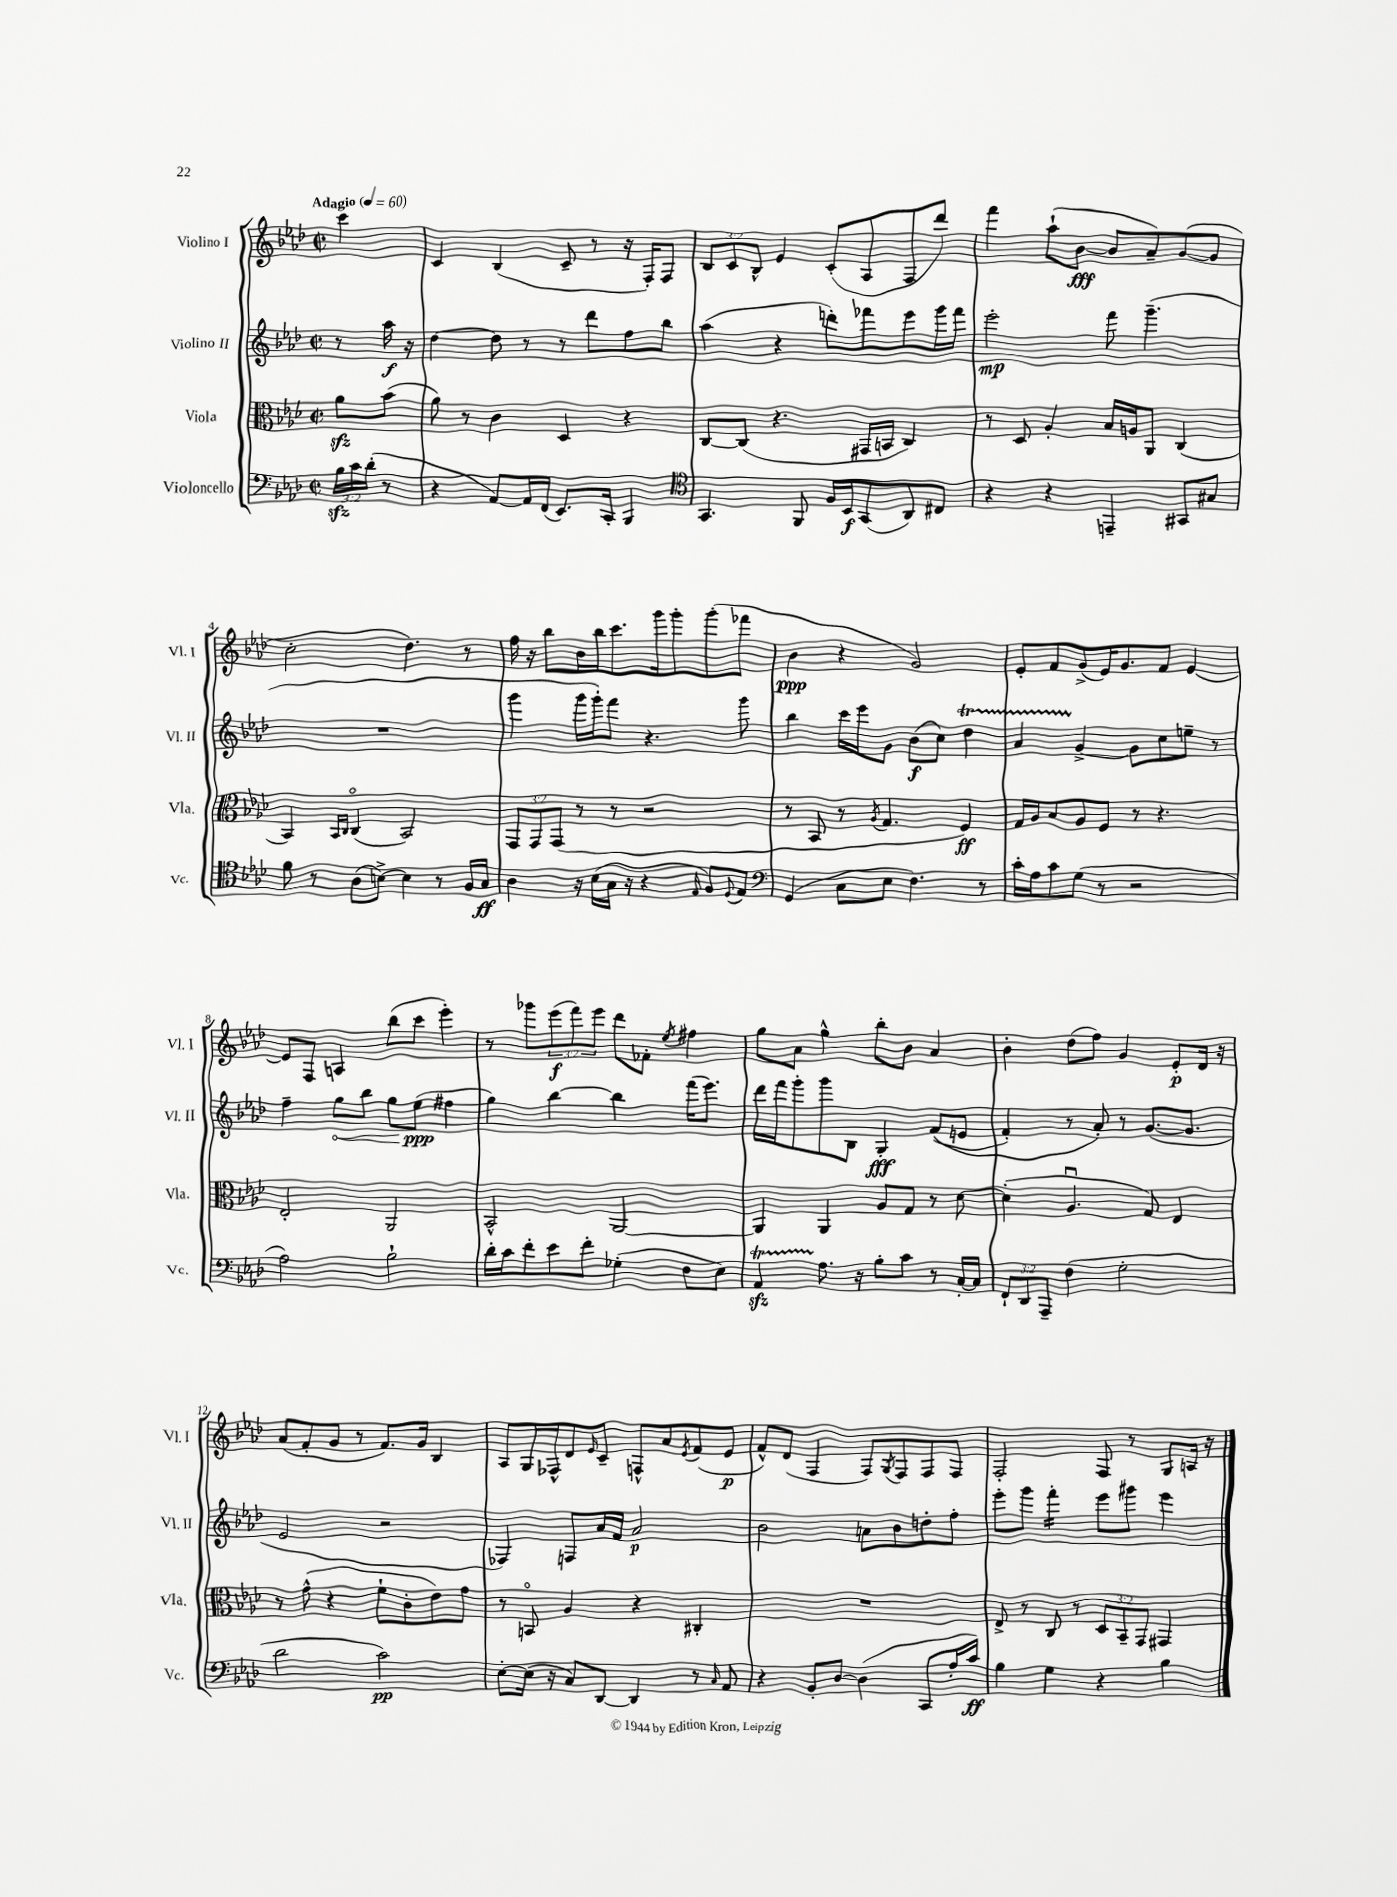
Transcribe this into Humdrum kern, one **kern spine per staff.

**kern	**kern	**kern	**kern
*staff4	*staff3	*staff2	*staff1
*clefF4	*clefC3	*clefG2	*clefG2
*k[b-e-a-d-]	*k[b-e-a-d-]	*k[b-e-a-d-]	*k[b-e-a-d-]
*M2/2	*M2/2	*M2/2	*M2/2
*met(c|)	*met(c|)	*met(c|)	*met(c|)
*MM60	*MM60	*MM60	*MM60
24B-	8a-	8r	4ccc
24c	.	.	.
(24d-'	.	.	.
8r	(8b-	16aa-	.
.	.	16r	.
=	=	=	=
4r	8a-)	[4dd-	4c
.	8r	.	.
[8AA-)	4c	8dd-]	(4B-
16AA-]	.	8r	.
(16FF	.	.	.
8.EE-)	4D-	8r	8c~
.	.	8ddd-	8r
16CC'	.	.	.
4BBB-	4r	8ff	16r
.	.	.	16F')
.	.	8bb-	8F
=	=	=	=
*clefC4	*	*	*
4.GG	[8C	(4aa-	12B-
.	.	.	12c
.	(8C]	.	.
.	.	.	12B-^^
.	4.r	4r	4e-
8FF	.	.	.
16F	.	8ddd')	(8c'
16BB-	.	.	.
(8GG	16GG#	8fff-	8A-
.	16BB	.	.
8AA-)	4C)	8eee-	8F
8C#	.	16ggg	8ddd-)
.	.	16fff-	.
=	=	=	=
4r	8r	2eee-'	4fff
.	8D-	.	.
4r	4A-'	.	(8aa-`
.	.	.	[8b-
4EE~	16B-	8fff	8b-]
.	16A	.	.
.	8AA-	(4.ggg~	8a-~)
8GG#	(4C	.	([8g
8G#	.	.	8g]
=	=	=	=
8f	4BB-)	1r	2cc'
8r	.	.	.
.	16qqBB-	.	.
.	16qqC	.	.
(8A-	(4Co	.	.
[8B^)	.	.	.
4B]	2BB-)	.	4.dd-)
8r	.	.	.
16F	.	.	8r
16G	.	.	.
=	=	=	=
4A-	12GG	4ggg	16ff
.	.	.	16r
.	12GG	.	.
.	.	.	8bb-
.	(12GG	.	.
16r	8r	16ggg	16b-
(16B-	.	16ggg')	16bb-
16G	8r	8fff	8.ccc
16r	.	.	.
4r	2r	4.r	.
.	.	.	16ggg
.	.	.	8ggg'
16qqE-	.	.	.
8F)	.	.	(8ggg'
8qqD-	.	.	.
8E-	.	8ggg	8fff-
=	=	=	=
*clefF4	*	*	*
(4GG	8r	4bb-	4b-
.	8BB-	.	.
8C	8r	16ccc	4r
.	.	16eee-	.
.	8qA-	.	.
8E-	4.G	8g	.
4.F)	.	(8b-	2g)
.	.	8cc)	.
.	4F)	4dd-	.
8r	.	.	.
=	=	=	=
16c'	16G	4a-	8e-'
16A-	16A-	.	.
8c	8B-	.	8f
(8G	8A-	[4g^	(8g^
8r	8F	.	16e-)
.	.	.	8.g
2r	8r	8g]	.
.	4.r	8cc	8f
.	.	8ee~	[4e-
.	.	8r	.
=	=	=	=
2A-)	2E-'	4ff~	8e-]
.	.	.	8F
.	.	8gg	4A
.	.	8bb-	.
2B-`	2AA-	8gg	(8bb-
.	.	(8ee-	8ccc
.	.	4ff#	4eee-')
=	=	=	=
16d-'	2BB-^^	4gg)	8r
16c	.	.	.
8f'	.	.	8ggg-
8e-	.	[4bb-	(12eee-
.	.	.	12fff)
8f'	.	.	.
.	.	.	12eee-
(4G-'	[2AA-	4bb-]	8ddd-
.	.	.	8f-'
.	.	.	8qee-
8F	.	(16fff	4ff#
.	.	8.eee-)	.
8E-)	.	.	.
=	=	=	=
4AA-	4AA-]	16ddd-	8gg
.	.	16fff	.
.	.	8ggg'	8a-
8.A-	4AA-	8ggg	4gg^^
.	.	8B-	.
16r	.	.	.
8B-'	8A-	4G'	8bb-'
8c	8G	.	8b-
8r	8r	&((8f	4a-
[16C'	[8d-	8e	.
16C]	.	.	.
=	=	=	=
12FF`	(4d-']	4f')	4b-'
12DD-	.	.	.
12AAA-~	.	.	.
(4F	4.A-u	8r	(8dd-
.	.	8a-'&)	8ff)
2G'	.	8r	4g
.	8G)	([8.g	.
.	4E-	.	8e-'
.	.	8.g]	.
.	.	.	16d-
.	.	.	16r
=	=	=	=
2d-	8r	2e-	(8a-
.	(8g^^	.	8f'
.	4r	.	8g
.	.	.	8r
2c)	8f`	2r	8.f)
.	8c'	.	.
.	.	.	16g
.	8e-)	.	4B-
.	8g	.	.
=	=	=	=
[8E-'	8r	4F-)	8A-
(16E-]	8BBo	.	16G
16r	.	.	16F-^^
8C)	4A-	8F	8d-
.	.	.	16qqe-
[8DD-	.	16a-	8c~
.	.	16f	.
4DD-]	4r	2a-	8F^^
.	.	.	8a-
.	.	.	8qe-
8r	4C#'	.	(8f
16qqC	.	.	.
8AA-	.	.	8e-
=	=	=	=
4r	1r	2b-	8f^^)
.	.	.	(8d-
8BB-'	.	.	4F
[8D-	.	.	.
(4D-]	.	8a	8F)
.	.	.	8qG
.	.	8b-	8F
8CC	.	8dd'	8F
16A-'	.	8ff'	8F
16c)	.	.	.
=	=	=	=
4B-	8E-^	8eee-'	2F'
.	8r	8ggg	.
4G	8C	4fff'	.
.	8r	.	.
4r	12D-	8eee-	8F
.	12BB-~	.	.
.	.	8ggg#	8r
.	12GG	.	.
4B-	4GG#	4eee-	8G
.	.	.	16A
.	.	.	16r
==	==	==	==
*-	*-	*-	*-
